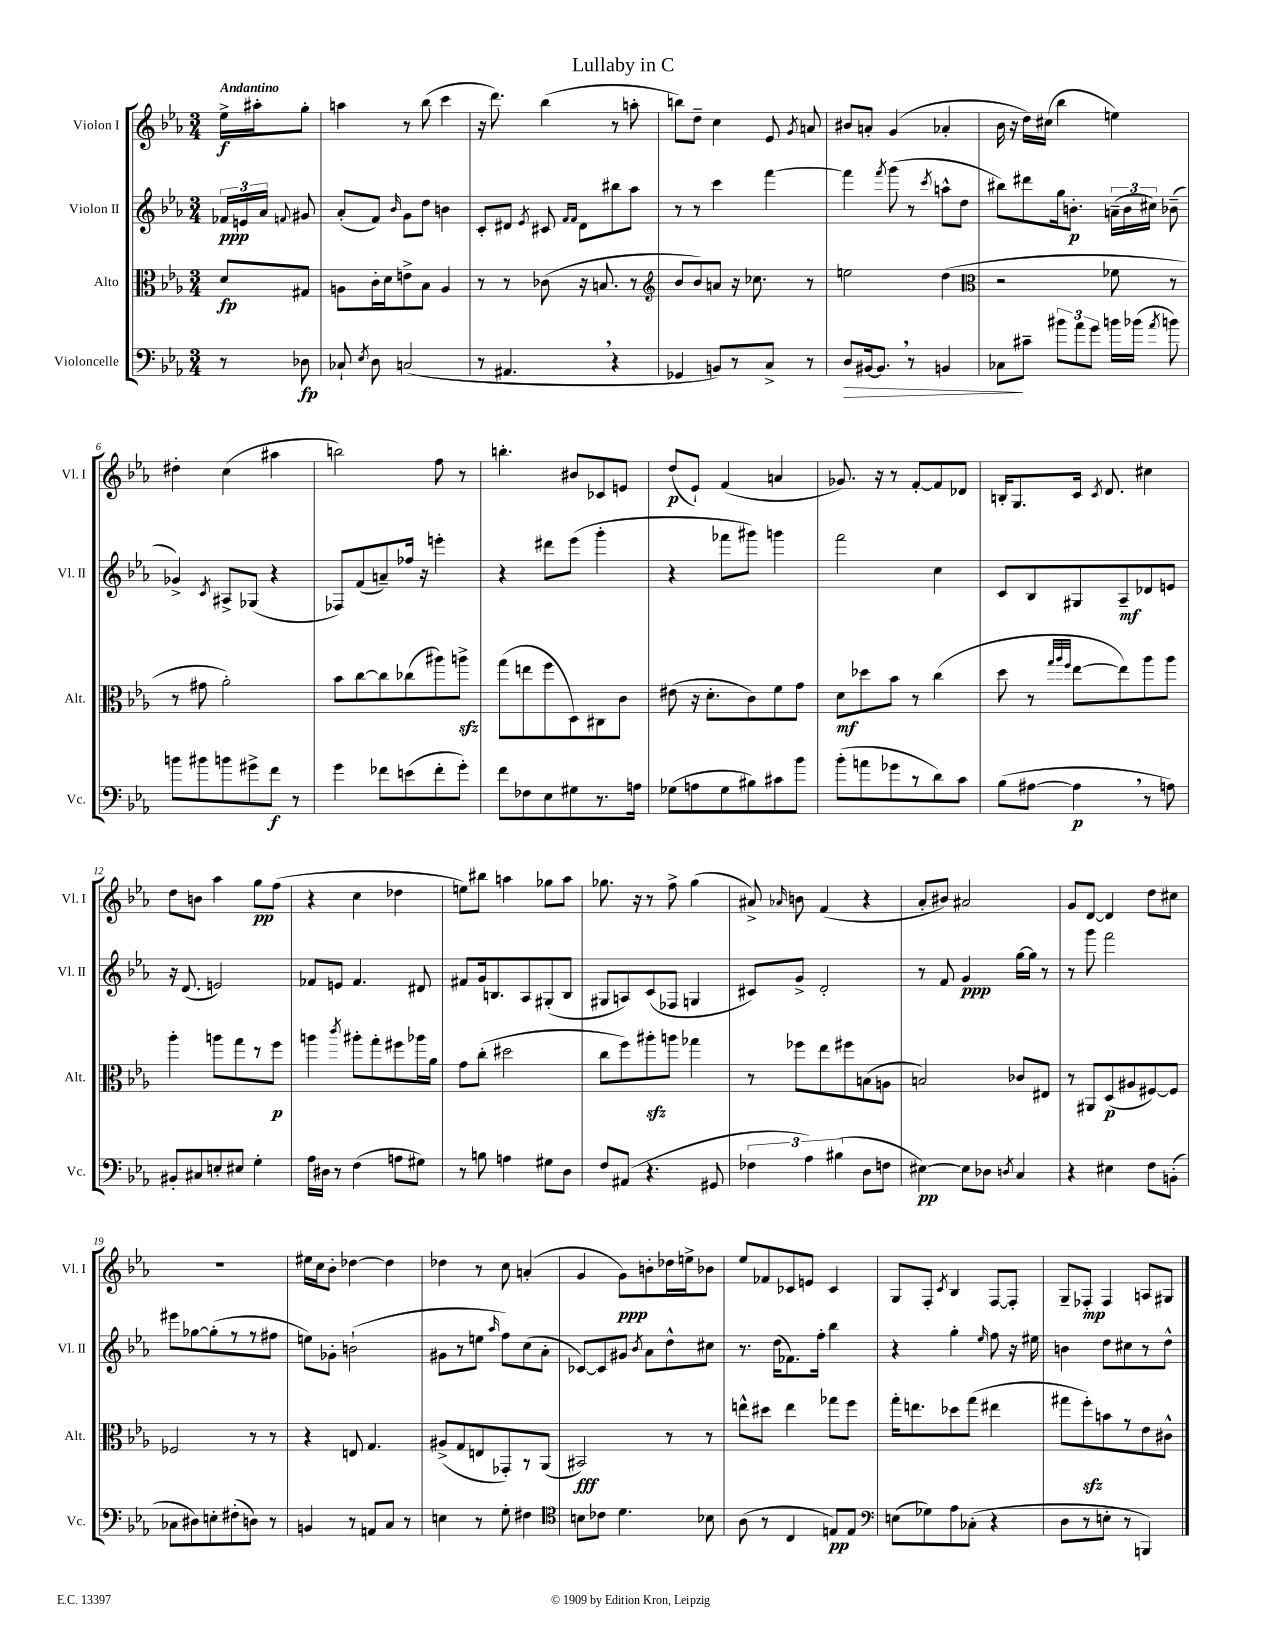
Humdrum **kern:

**kern	**dynam	**kern	**dynam	**kern	**dynam	**kern	**dynam
*part4	*part4	*part3	*part3	*part2	*part2	*part1	*part1
*staff4	*staff4	*staff3	*staff3	*staff2	*staff2	*staff1	*staff1
*I"Violoncelle	*	*I"Alto	*	*I"Violon II	*	*I"Violon I	*
*I'Vc.	*	*I'Alt.	*	*I'Vl. II	*	*I'Vl. I	*
*clefF4	*	*clefC3	*	*clefG2	*	*clefG2	*
*k[b-e-a-]	*	*k[b-e-a-]	*	*k[b-e-a-]	*	*k[b-e-a-]	*
*M3/4	*	*M3/4	*	*M3/4	*	*M3/4	*
=	=	=	=	=	=	=	=
!	!	!	!	!	!	!LO:TX:a:B:t=Andantino	!
8r	.	8d/L	fp	24f-X/LL	ppp	16ee-^\LL	f
.	.	.	.	24en/	.	.	.
.	.	.	.	.	.	16aa#X'\J	.
.	.	.	.	24a-/JJ	.	.	.
.	.	.	.	8qqfn/	.	.	.
8D-X\	fp	8G#X/J	.	8g#X/	.	8gg'\J	.
=1	=1	=1	=1	=1	=1	=1	=1
8C-X`/	.	8An\L	.	(8a-'/L	.	4aan\	.
8qE-/	.	.	.	.	.	.	.
8D\	.	16c'\L	.	8f/J)	.	.	.
.	.	16d\J	.	.	.	.	.
.	.	.	.	16qqb-/	.	.	.
(2Cn/	.	8en^\	.	8g\L	.	8r	.
.	.	8B-\J	.	8dd\J	.	(8bb-\	.
.	.	4A/	.	4bn\	.	4ccc\	.
=2	=2	=2	=2	=2	=2	=2	=2
8r	.	8r	.	8c'/L	.	16r	.
.	.	.	.	.	.	8.ddd\)	.
4.AA#X,/	.	8r	.	8d#X/J	.	.	.
.	.	.	.	8qe-/	.	.	.
.	.	(8c-X\	.	8c#X/	.	(4bb-\	.
.	.	.	.	16qqf/LL	.	.	.
.	.	.	.	16qqf/JJ	.	.	.
.	.	16r	.	8d#\L	.	.	.
.	.	8.Bn/	.	.	.	.	.
4r	.	.	.	8bb#X\	.	8r	.
.	.	8r	.	8aa-\J	.	8aan'\	.
=3	=3	=3	=3	=3	=3	=3	=3
*	*	*clefG2	*	*	*	*	*
4GG-X/	.	8b-/L	.	8r	.	8bbn\L)	.
.	.	8b-/)	.	8r	.	8dd~\J	.
8BBn/L)	.	8an/J	.	4ccc\	.	4cc\	.
8r	.	16r	.	.	.	.	.
.	.	8.cc-X\	.	.	.	.	.
8C^/J	.	.	.	[4fff\	.	8e-/	.
.	.	.	.	.	.	8qg/	.
8r	.	8r	.	.	.	8an/	.
=4	=4	=4	=4	=4	=4	=4	=4
!	!LO:HP:b	!	!	!	!	!	!
8D/L	>	2een\	.	4fff\]	.	8b#X/L	.
[16BB#X/k	.	.	.	.	.	8an'/J	.
8.BB#,/J]	.	.	.	.	.	.	.
.	.	.	.	8qfff/	.	.	.
.	.	.	.	(8ggg\	.	(4g/	.
8r	.	.	.	8r	.	.	.
.	.	.	.	8qccc/	.	.	.
4BBn/	.	(4dd\	.	8aan^^\L	.	4a-X'/	.
.	.	.	.	8dd\J	.	.	.
=5	=5	=5	=5	=5	=5	=5	=5
*	*	*clefC3	*	*	*	*	*
8C-X\L	.	2r	.	8bb#X\L)	.	16b-\	.
.	.	.	.	.	.	16r	.
8c#X~\J	]	.	.	8ddd#X\	.	16dd\LL)	.
.	.	.	.	.	.	(16cc#X\JJ	.
12b#X\L	.	.	.	16gg\k	.	4bb-\	.
.	.	.	.	8.bn'\J	p	.	.
12a-\	.	.	.	.	.	.	.
12g\J	.	.	.	.	.	.	.
16bn\LL	.	8f-X\	.	(24an~\LL	.	4een\)	.
.	.	.	.	24b\	.	.	.
(16b-X\JJ	.	.	.	.	.	.	.
.	.	.	.	24cc#X\JJ)	.	.	.
8qa-/	.	.	.	.	.	.	.
8bn\)	.	8r	.	(8b-X~\	.	.	.
!!LO:LB:g=z
=6	=6	=6	=6	=6	=6	=6	=6
8bn\L	.	8r	.	4g-X^/)	.	4dd#X'\	.
8b#X\	.	8g#X\	.	.	.	.	.
.	.	.	.	8qc/	.	.	.
8bn\	.	2a-'\)	.	8A#X^/L	.	(4cc\	.
8g#X^\	.	.	.	(8G-X/J	.	.	.
8f\J	f	.	.	4r	.	4aa#X\	.
8r	.	.	.	.	.	.	.
=7	=7	=7	=7	=7	=7	=7	=7
4g\	.	8b-\L	.	8F-X/L)	.	2bbn\)	.
.	.	[8cc\	.	(8f/	.	.	.
8f-X\L	.	8cc\]	.	8an~/)	.	.	.
(8en\	.	(8cc-X\	.	16ff-X/Jk	.	.	.
.	.	.	.	16r	.	.	.
8f-'\	.	8aa#X\)	.	4eeen'\	.	8ff\	.
8g'\J)	.	8aanzz^\J	.	.	.	8r	.
=8	=8	=8	=8	=8	=8	=8	=8
8f\L	.	(8gg\L	.	4r	.	4.bbn'\	.
8F-X\	.	8een\	.	.	.	.	.
8E-\	.	8ff\	.	8ddd#X\L	.	.	.
8G#X\	.	8D\)	.	(8eee-\J	.	8b#X/L	.
8.r	.	8C#X\	.	4ggg'\	.	8c-X/	.
.	.	8c\J	.	.	.	8en/J	.
16An\Jk	.	.	.	.	.	.	.
=9	=9	=9	=9	=9	=9	=9	=9
(8G-X\L	.	(8e#X\	.	4r	.	(8dd/L	p
8An\	.	16r	.	.	.	8e-`/J)	.
.	.	8.d'\L	.	.	.	.	.
8G-\	.	.	.	8fff-X\L	.	(4f/	.
8B#X\)	.	8c\)	.	8ggg#X\J)	.	.	.
8c#X\	.	8f\	.	4gggn\	.	4an/	.
8b-\J	.	8g\J	.	.	.	.	.
=10	=10	=10	=10	=10	=10	=10	=10
(8b-'\L	.	8d\L	mf	2fff\	.	8.g-X/)	.
8an\	.	8dd-X\	.	.	.	.	.
.	.	.	.	.	.	16r	.
8g-X\	.	8b-\J	.	.	.	8r	.
8r	.	8r	.	.	.	[8f'/L	.
8d\)	.	(4cc\	.	4cc\	.	8f/]	.
8c\J	.	.	.	.	.	8d-X/J	.
=11	=11	=11	=11	=11	=11	=11	=11
(8B-\L	.	8dd\	.	8c/L	.	16Bn'/KL	.
.	.	.	.	.	.	8.G/	.
[8A#X\J	.	8r	.	8B-/	.	.	.
.	.	32qqgg/LLL	.	.	.	.	.
.	.	32qqaa-/	.	.	.	.	.
.	.	32qqff/JJJ	.	.	.	.	.
4A#,\]	p	[8ee-\L	.	8G#X/	.	16c/Jk	.
.	.	.	.	.	.	8qc/	.
.	.	.	.	.	.	8.d/	.
.	.	8ee-\])	.	8A-~/	mf	.	.
8r	.	8aa-\	.	8d-X/	.	4cc#X\	.
8An\)	.	8aa-\J	.	8en/J	.	.	.
!!LO:LB:g=z
=12	=12	=12	=12	=12	=12	=12	=12
8BB#X'/L	.	4aa-'\	.	16r	.	8dd\L	.
.	.	.	.	(8.d/	.	.	.
8C#X/	.	.	.	.	.	8bn\J	.
8En'/	.	8aan\L	.	2en/)	.	4aa-\	.
8E#X/J	.	8gg\	.	.	.	.	.
4G'\	.	8r	.	.	.	8gg\L	pp
.	.	8ff\J	p	.	.	(8ff\J	.
=13	=13	=13	=13	=13	=13	=13	=13
16A-\LL	.	4aan\	.	8f-X/L	.	4r	.
16D#X\JJ	.	.	.	.	.	.	.
8r	.	.	.	8en/J	.	.	.
.	.	8qccc/	.	.	.	.	.
(4F\	.	8aa#X'\L	.	4.f-/	.	4cc\	.
.	.	8gg'\	.	.	.	.	.
8An\L	.	8ff#X\	.	.	.	4dd-X\	.
8G#X\J)	.	16aa-X\L	.	8d#X/	.	.	.
.	.	16a-\JJ	.	.	.	.	.
=14	=14	=14	=14	=14	=14	=14	=14
8r	.	8g\L	.	8f#X/L	.	8een\L)	.
8Bn\	.	(8cc'\J	.	16g/k	.	8bb#X\J	.
.	.	.	.	8.Bn/	.	.	.
4An\	.	2dd#X\	.	.	.	4aan\	.
.	.	.	.	8A-/	.	.	.
8G#X\L	.	.	.	(8G#X'/	.	8gg-X\L	.
8D\J	.	.	.	8B/J	.	8aa\J	.
=15	=15	=15	=15	=15	=15	=15	=15
8F/L	.	8cc\L	.	8G#X/L	.	8.gg-X\	.
(8AA#X/J	.	8ff\)	.	8An/)	.	.	.
.	.	.	.	.	.	16r	.
4.r	.	8aa#Xzz'\	.	(8c/	.	8r	.
.	.	8aan\J	.	8F-X/J	.	8ff^\	.
.	.	4gg-X\	.	4Gn/	.	(4gg-\	.
8GG#X/	.	.	.	.	.	.	.
=16	=16	=16	=16	=16	=16	=16	=16
6F-X\	.	8r	.	8c#X/L)	.	8a#X^/)	.
.	.	.	.	.	.	16qqa-X/	.
.	.	8ff-X\L	.	8g^/J	.	8bn\	.
6A-\)	.	.	.	.	.	.	.
.	.	8ee-\	.	2d'/	.	(4f/	.
(6B#X\	.	.	.	.	.	.	.
.	.	8ff#X\	.	.	.	.	.
8D\L	.	(8Bn\	.	.	.	4r	.
8Fn\J	.	8An\J	.	.	.	.	.
=17	=17	=17	=17	=17	=17	=17	=17
[4E#X\)	pp	2Bn/)	.	8r	.	8a-'/L	.
.	.	.	.	8f/	.	8b#X/J)	.
8E#\L]	.	.	.	4g/	ppp	2a#X/	.
8D-X\J	.	.	.	.	.	.	.
8qDn/	.	.	.	.	.	.	.
4C/	.	8c-X/L	.	[16gg\LL	.	.	.
.	.	.	.	16gg\JJ]	.	.	.
.	.	8E#X/J	.	8r	.	.	.
=18	=18	=18	=18	=18	=18	=18	=18
4r	.	8r	.	8r	.	8g/L	.
.	.	8AA#X/L	.	8ggg\	.	[8d/J	.
4E#X\	.	(8D/	p	2fff\	.	4d/]	.
.	.	8A#X/	.	.	.	.	.
8F\L	.	[8F#X/)	.	.	.	8dd\L	.
(8BBn'\J	.	8F#/J]	.	.	.	8cc#X\J	.
!!LO:LB:g=z
=19	=19	=19	=19	=19	=19	=19	=19
8C-X\L	.	2F-X/	.	8eee#X\L	.	2.r	.
8D#X\)	.	.	.	[8gg-X\	.	.	.
8En'\	.	.	.	(8gg-'\]	.	.	.
(8F#X'\	.	.	.	8r	.	.	.
8Dn\J)	.	8r	.	8r	.	.	.
8r	.	8r	.	8ff#X\J	.	.	.
=20	=20	=20	=20	=20	=20	=20	=20
4BBn/	.	4r	.	8een\L)	.	16ee#X\LL	.
.	.	.	.	.	.	16cc\J	.
.	.	.	.	8g-X'\J	.	8b-'\J	.
8r	.	8En/	.	(2bn`\	.	[4dd-X\	.
8AAn/L	.	4.G/	.	.	.	.	.
8C/J	.	.	.	.	.	4dd-\]	.
8r	.	.	.	.	.	.	.
=21	=21	=21	=21	=21	=21	=21	=21
4En\	.	(8A#X^/L	.	8g#X\L	.	4dd-X\	.
.	.	8G/	.	8r	.	.	.
8r	.	8En/	.	8een\J	.	8r	.
.	.	.	.	16qqaa-/	.	.	.
8G'\	.	8GG-X'/)	.	8ff\L)	.	8cc\	.
4F#X\	.	8r	.	(8cc\	.	(4an'/	.
.	.	(8AA-/J	.	8a-'\J	.	.	.
=22	=22	=22	=22	=22	=22	=22	=22
*clefC4	*	*	*	*	*	*	*
8Bn\L	.	2BB#X/)	fff	[8c-X/L)	.	4g/	.
8c-X\J	.	.	.	8c-/]	.	.	.
4.d\	.	.	.	8g#X/J	.	8g\L)	ppp
.	.	.	.	8qb-/	.	.	.
.	.	.	.	8a-\L	.	8bn'\	.
.	.	8r	.	8dd^^\	.	16dd-X\L	.
.	.	.	.	.	.	16een^\J	.
8B-X\	.	8r	.	8cc#X\J	.	8b-X\J	.
=23	=23	=23	=23	=23	=23	=23	=23
(8A-\	.	8een^^\L	.	8.r	.	8ee-/L	.
8r	.	8dd#X\J	.	.	.	8f-X/	.
.	.	.	.	(16dd\KL	.	.	.
4C/	.	4ee\	.	8.f-X\)	.	8c-X/	.
.	.	.	.	.	.	8en/J	.
.	.	.	.	16ff'\Jk	.	.	.
8En/L)	pp	8gg-X\L	.	4bb-\	.	4c-/	.
8E/J	.	8ff\J	.	.	.	.	.
=24	=24	=24	=24	=24	=24	=24	=24
*clefF4	*	*	*	*	*	*	*
(8En\L	.	16gg'\KL	.	4r	.	8G/L	.
.	.	8.een\	.	.	.	.	.
8G-X\)	.	.	.	.	.	8F'/J	.
.	.	.	.	.	.	8qc/	.
8A-\	.	8dd-X\	.	4gg'\	.	4B-/	.
(8C-X'\J	.	(8gg\J	.	.	.	.	.
.	.	.	.	16qqee-/	.	.	.
4r	.	4ee#X\	.	8ff\	.	[8F/L	.
.	.	.	.	16r	.	8F'/J]	.
.	.	.	.	16ee#X\	.	.	.
=25	=25	=25	=25	=25	=25	=25	=25
8D\L	.	8gg#X\L	.	4bn\	.	8G~/L	.
8r	.	8ffzz'\)	.	.	.	8F-X'/J	mp
8En'\J	.	8bn\	.	8dd\L	.	4F-/	.
8r	.	8r	.	8cc#X\	.	.	.
4BBBn/)	.	8e-\	.	8r	.	8An/L	.
.	.	8c#X^^\J	.	8dd^^\J	.	8G#X/J	.
==	==	==	==	==	==	==	==
*-	*-	*-	*-	*-	*-	*-	*-
